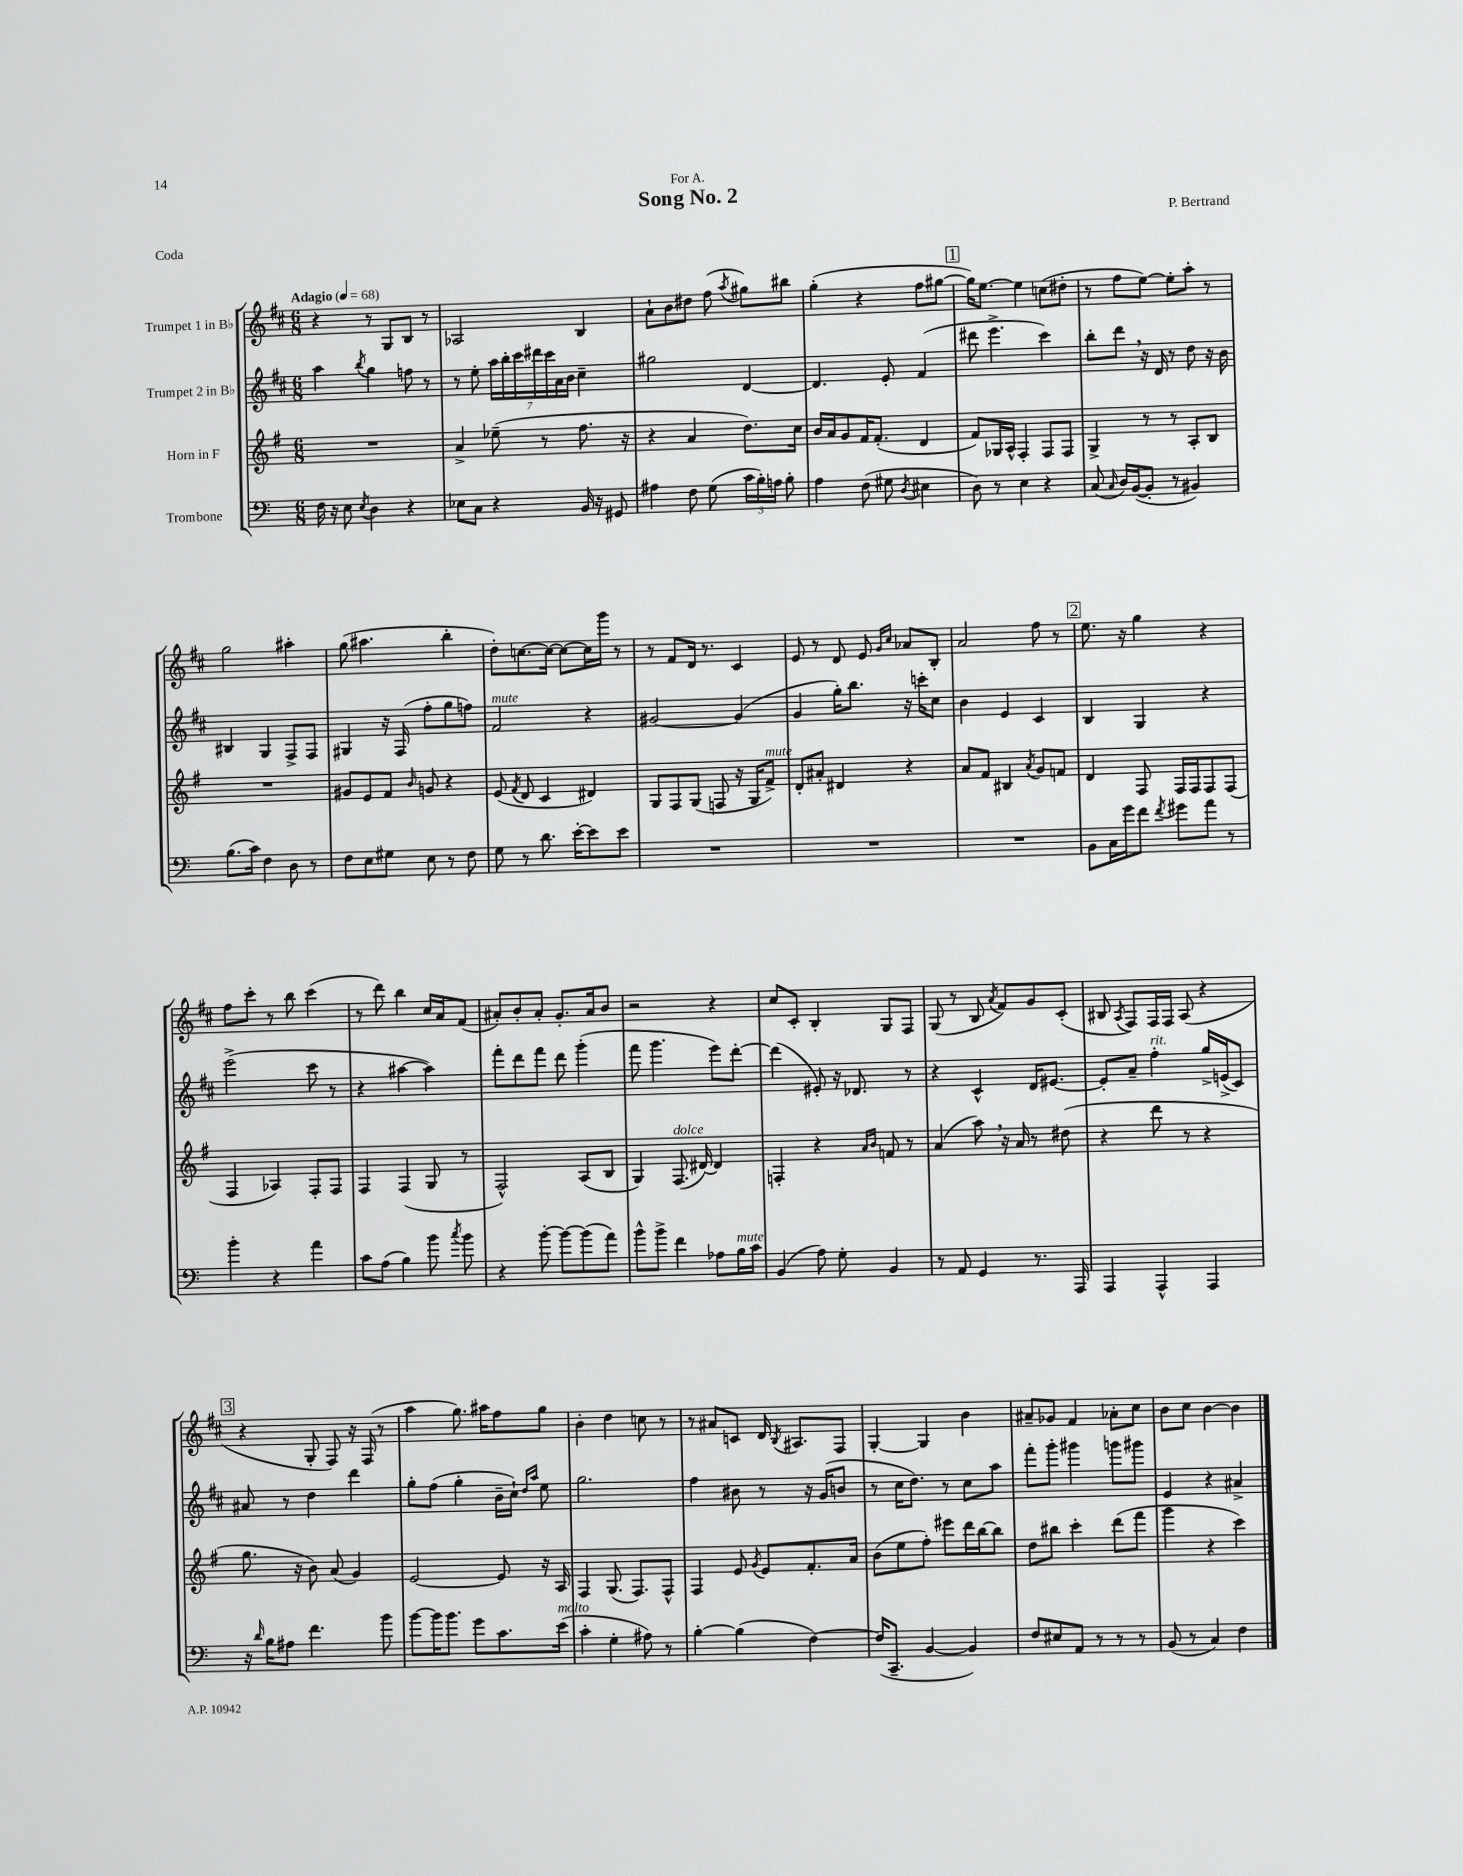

**kern	**kern	**kern	**kern
*staff4	*staff3	*staff2	*staff1
*clefF4	*clefG2	*clefG2	*clefG2
*k[]	*k[f#]	*k[f#c#]	*k[f#c#]
*M6/8	*M6/8	*M6/8	*M6/8
*MM68	*MM68	*MM68	*MM68
16F	2.r	4aa	4r
16r	.	.	.
8E	.	.	.
8qE	.	8qbb	.
4D	.	4gg	8r
.	.	.	8G
4r	.	8ff	8B
.	.	8r	8r
=	=	=	=
8E-	4a^	8r	2A-
8C	.	8ee'	.
4r	(8ee-~	28aa	.
.	.	28bb'	.
.	.	28ccc#	.
.	.	28ddd#	.
.	8r	.	.
.	.	28ccc#	.
.	.	28a	.
.	.	28b	.
16BB	8.ff#	4cc#~	4B
16r	.	.	.
8GG#	.	.	.
.	16r	.	.
=	=	=	=
4A#	4r	2gg#	8a`
.	.	.	8b
8F	4a	.	8dd#
(8G	.	.	(8ff#
.	.	.	8qaa
24c	8.dd)	[4d	8gg#)
24B')	.	.	.
24A	.	.	.
8B'	.	.	8bb#
.	16cc	.	.
=	=	=	=
4A	16b	4.d]	(4gg'
.	16a	.	.
.	8g	.	.
(8F	16f#	.	4r
.	(8.f#'	.	.
8G#	.	8e'	.
8qD	.	.	.
4E#	4d	(4f#	8ff#
.	.	.	[8gg#
=	=	=	=
8D)	8f#)	8ddd#	16gg#])
.	.	.	[8.ee
8r	16G-	4.eee^	.
.	16A^^	.	.
4E	4F#'	.	4ee]
4r	8F#	4ccc#)	(8cc
.	8F#	.	8dd#'
=	=	=	=
(8C	4G^	8bb'	8r
16qqC	.	.	.
16D)	.	8ddd	8ff#
([16BB	.	.	.
8BB']	8r	16r	[8ee)
.	.	16d	.
8r	8r	8r	8ee']
4BB#)	8A'	8dd	8aa'
.	8B	16r	8r
.	.	16b	.
=	=	=	=
(8.B	2.r	4B#	2gg
16c)	.	.	.
4F	.	4G	.
8D	.	8F#^	4aa#'
8r	.	8F#	.
=	=	=	=
8F	8g#	4G#	(8gg
8E	8e	.	4.aa#
8G#	8f#	16r	.
.	.	(16F#	.
.	16qqb	.	.
8E	8g	8ff#'	.
8r	4r	8gg	4bb'
8F	.	8ff)	.
=	=	=	=
8G	(8e	2f#	8dd')
.	8qf#	.	.
8r	8d	.	[8.cc
8.d	4c	.	.
.	.	.	16cc_
.	.	.	8cc_
[16e'	.	.	.
8e]	4d#)	4r	16cc]
.	.	.	16ggg
8e	.	.	8r
=	=	=	=
2.r	8G	[2g#	8r
.	8F#	.	8f#
.	(8G	.	16d
.	.	.	8.r
.	8F	.	.
.	16r	(4g#]	4c#
.	16G	.	.
.	8f#^)	.	.
=	=	=	=
2.r	8d'	4g	8e
.	8a#'	.	8r
.	4d#	16gg')	8d
.	.	8.bb	.
.	.	.	8e
.	.	.	16qqg
.	.	.	16qqcc#
.	4r	16r	8a-
.	.	16ccc'	.
.	.	8cc#	8B'
=	=	=	=
2.r	8a	4b	2a
.	8f#	.	.
.	4B#	4e	.
.	8qa	.	.
.	8g	4c#	8ff#
.	8f	.	8r
=	=	=	=
8BB	4d	4B	8.ee
16C	.	.	.
16g	.	.	16r
8f	8F#	4G	4gg
8qf	.	.	.
8g#	16F#	.	.
.	16F#	.	.
8a	8F#	4r	4r
8r	(8F#	.	.
=	=	=	=
4b'	4F#	(2eee^	8ff#
.	.	.	8ccc#'
4r	4A-)	.	8r
.	.	.	8bb
4a	8F#'	8ccc#	(4ccc#
.	8F#	8r	.
=	=	=	=
8c	4F#	4r	8r
(8A	.	.	8ddd)
4B)	(4F#	[4aa#	4bb
8b	8G	4aa#])	16cc#
.	.	.	16a
8qcc	.	.	.
8b	8r	.	(8f#
=	=	=	=
4r	2F#^^)	8fff#'	8a#')
.	.	8ddd	8b'
[8b'	.	8fff#	8a#'
8b_	.	8ddd	8.g'
(8b]	(8A	(4ggg'	.
.	.	.	16a#
8a)	8B	.	8b
=	=	=	=
8b^^	4G)	8fff#	2r
8b^	.	4.ggg	.
4f	(8.F#	.	.
.	[16d#)	.	.
8A-	4d#]	8eee)	4r
16B	.	[8ddd'	.
16c	.	.	.
=	=	=	=
(4BB	4F'	(4ddd]	8cc#
.	.	.	8c#'
8A)	4r	8e#')	4B'
8G'	.	16r	.
.	.	8.d-	.
.	16qqa	.	.
.	16qqb	.	.
4BB	8f	.	8G
.	8r	8r	8F#
=	=	=	=
8r	(4a	4r	(8G
8AA	.	.	8r
4GG	8aa)	4c#^^	8B
.	.	.	8qa
.	16r	.	8f#)
.	16a	.	.
8.r	8r	16d	8g
.	.	[8.e#	.
.	(8dd#	.	(8c#'
16AAA	.	.	.
=	=	=	=
4AAA	4r	8e#']	8B#
.	.	.	8qA
.	.	8a~	8F#)
4AAA^^	8ddd	4ff#'	16F#
.	.	.	16F#
.	8r	.	(8A
4AAA	4r	16gg^	4r
.	.	(16e^	.
.	.	8c#)	.
=	=	=	=
16r	8.gg	8a#	4r
16qqd	.	.	.
16B	.	.	.
8A#	.	8r	.
.	16r	.	.
4.f	8b)	4dd	8G'
.	(8a	.	8F#)
.	4g)	4ddd	16r
.	.	.	(16F#
8b	.	.	8r
=	=	=	=
[8b	[2e	8gg'	4aa
16b]	.	(8ff#	.
8.b	.	.	.
.	.	4gg'	8.gg)
8g	.	.	.
.	.	.	16aa#
8.c	8e]	16b~	8ff#
.	.	16cc#`)	.
.	.	16qqdd	.
.	.	16qqaa	.
.	16r	8ee	8gg
(16e	16A	.	.
=	=	=	=
4c'	4F#	2.gg	4b'
4G'	(8.G	.	4dd
.	8.F#)	.	.
8A#)	.	.	8cc
8r	8F#^^	.	8r
=	=	=	=
[4B'	4F#	4ff#	8r
.	.	.	8a#
(4B]	8e	8b#	8c
.	8qg	.	.
.	8e	8r	16d
.	.	.	8qB
.	.	.	8.A#
[4F)	8.f#'	16r	.
.	.	(16g	.
.	.	8b	8F#
.	16a	.	.
=	=	=	=
(16F]	(8b	8r	[4G'
8.CC~	.	.	.
.	8ee	16cc#	.
.	.	8.dd)	.
[4BB	8ff#')	.	4G]
.	8eee#	8r	.
4BB])	16ddd	8cc#	4b
.	[16bb	.	.
.	8bb]	8aa	.
=	=	=	=
8F	8dd	8fff#'	8a#~
8E#	8bb#	8ggg'	8g-
8AA	4ccc'	4ggg#	4f#
8r	.	.	.
8r	(8ddd	8ggg	8a-'
8r	8fff#	8ggg#	8cc#
=	=	=	=
(8BB	4ggg	4e	8b
8r	.	.	8cc#
4C)	4r	4r	[4b
4F	4ccc)	4a#^	4b]
==	==	==	==
*-	*-	*-	*-
